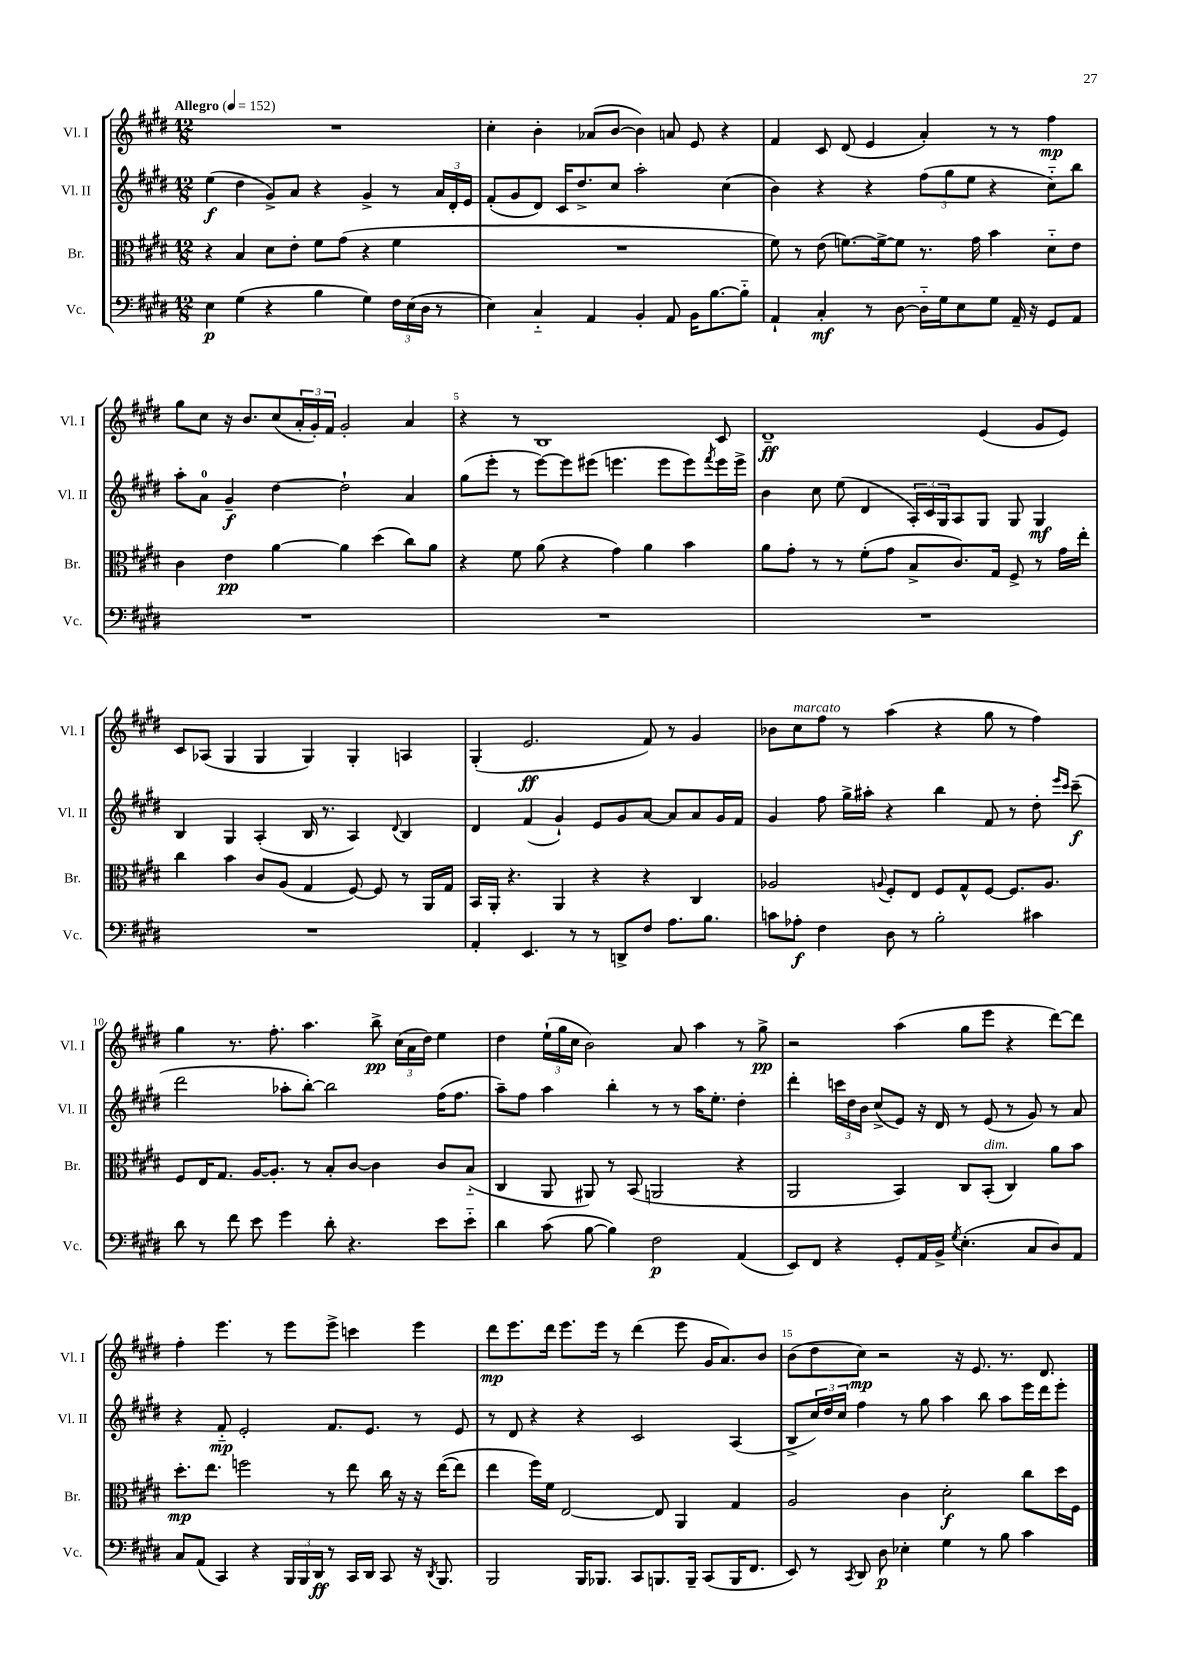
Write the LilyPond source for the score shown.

<<
\new StaffGroup <<
\new Staff = "s0" \with { instrumentName = "Vl. I" shortInstrumentName = "Vl. I" } {
    \clef treble \key e \major \numericTimeSignature \time 12/8 \tempo "Allegro" 4 = 152
    R1. |
    cis''4-. b'4-. aes'8( b'8~ b'4) a'8 e'8 r4 |
    fis'4 cis'8 dis'8( e'4 a'4-.) r8 r8 fis''4\mp |
    gis''8 cis''8 r16 b'8. cis''8( \tuplet 3/2 { a'16-. gis'16-.) fis'16 } gis'2-. a'4 |
    r4 r8 b1 cis'8 |
    dis'1--\ff e'4( gis'8 e'8) |
    cis'8 aes8( gis4 gis4 gis4) gis4-. a4 |
    gis4-.( e'2.\ff fis'8) r8 gis'4 |
    bes'8 cis''8^\markup { \italic "marcato" } fis''8 r8 a''4( r4 gis''8 r8 fis''4) |
    gis''4 r8. fis''8.-. a''4. b''8->\pp \tuplet 3/2 { cis''16( a'16 dis''16) } e''4 |
    dis''4 \tuplet 3/2 { e''16-!( gis''16 cis''16 } b'2) a'8 a''4 r8 gis''8->\pp |
    r2 a''4( gis''8 e'''8 r4 dis'''8~) dis'''8 |
    fis''4-. e'''4. r8 e'''8 e'''8-> c'''4 e'''4 |
    dis'''8\mp e'''8. dis'''16 e'''8. e'''16 r8 dis'''4( e'''8 gis'16 a'8.) b'8 |
    b'8( dis''8 cis''8\mp) r2 r16 e'8. r8. dis'8. \bar "|." |
}
\new Staff = "s1" \with { instrumentName = "Vl. II" shortInstrumentName = "Vl. II" } {
    \clef treble \key e \major \numericTimeSignature \time 12/8
    e''4\f( dis''4 gis'8->) a'8 r4 gis'4-> r8 \tuplet 3/2 { a'16 dis'16-. e'16 } |
    fis'8-.( gis'8 dis'8) cis'16 dis''8.-> cis''8 a''2-. cis''4( |
    b'4) r4 r4 \tuplet 3/2 { fis''8( gis''8 e''8 } r4 cis''8-_) b''8 |
    a''8-. a'8-0 gis'4--\f dis''4~ dis''2-! a'4 |
    gis''8( e'''8-. r8 e'''8~) e'''8 eis'''8( e'''4. e'''8 e'''8) \acciaccatura { fis'''8 } e'''16 e'''16-> |
    b'4 cis''8 e''8( dis'4 \tuplet 3/2 { a16-.) cis'16 gis16 } a8 gis8 gis8 gis4\mf |
    b4 gis4 a4-.( b16 r8. a4) \appoggiatura { dis'8 } b4 |
    dis'4 fis'4( gis'4-!) e'8 gis'8 a'8~ a'8 a'8 gis'16 fis'16 |
    gis'4 fis''8 gis''16-> ais''16-. r4 b''4 fis'8 r8 dis''8-. \grace { e'''16 cis'''16 } cis'''8--\f( |
    dis'''2 aes''8-. b''8~-.) b''2 fis''16( fis''8. |
    a''8--) fis''8 a''4 b''4-. r8 r8 a''16 e''8.-. dis''4-. |
    dis'''4-. \tuplet 3/2 { c'''16 dis''16 b'16 } cis''8->( e'8) r16 dis'16 r8 e'8( r8 gis'8) r8 a'8 |
    r4 fis'8-_\mp e'2-. fis'8. e'8. r8 e'8 |
    r8 dis'8 r4 r4 cis'2 a4( |
    b8-> \tuplet 3/2 { cis''16) dis''16 cis''16 } fis''4 r8 gis''8 a''4 b''8 a''8 e'''16 dis'''16 e'''8-. \bar "|." |
}
\new Staff = "s2" \with { instrumentName = "Br." shortInstrumentName = "Br." } {
    \clef alto \key e \major \numericTimeSignature \time 12/8
    r4 b4 dis'8 e'8-. fis'8 gis'8( r4 fis'4 |
    R1. |
    fis'8) r8 e'8( f'8.~) f'16~-> f'8 r8. gis'16 b'4 dis'8-_ e'8 |
    cis'4 e'4\pp a'4~ a'4 dis''4( cis''8) a'8 |
    r4 fis'8 a'8( r4 gis'4) a'4 b'4 |
    a'8 gis'8-. r8 r8 fis'8-.( gis'8 b8-> cis'8.) gis16 fis8-> r8 gis'16 e''16-. |
    cis''4 b'4 cis'8 a8( gis4 fis8~) fis8 r8 a,16 gis16 |
    b,16 a,16-. r4. a,4 r4 r4 cis4 |
    aes2 \appoggiatura { a8 } fis8-. e8 fis8 gis8-^ fis8~ fis8. a8. |
    fis8 e16 gis8. a16~ a8.-. r8 b8-. cis'8~ cis'4 cis'8 b8-_( |
    cis4 a,8 ais,8) r8 b,8( a,2 r4 |
    a,2 b,4) cis8 b,8-.^\markup { \italic "dim." }( cis4) a'8 b'8 |
    dis''8.-.\mp e''8. f''2 r8 e''8 cis''16 r16 r16 e''16~( e''8 |
    e''4 fis''16) fis'16 e2~ e8 a,4 gis4 |
    a2 cis'4 dis'2-.\f cis''8 dis''16 fis16 \bar "|." |
}
\new Staff = "s3" \with { instrumentName = "Vc." shortInstrumentName = "Vc." } {
    \clef bass \key e \major \numericTimeSignature \time 12/8
    e4\p gis4( r4 b4 gis4) \tuplet 3/2 { fis16 e16( dis16 } r8 |
    e4) cis4-_ a,4 b,4-. a,8 b,16 b8.~ b8-_ |
    a,4-! cis4-.\mf r8 dis8~ dis16-_ gis16 e8 gis8 a,16-- r16 gis,8 a,8 |
    R1. |
    R1. |
    R1. |
    R1. |
    a,4-. e,4. r8 r8 d,8-> fis8 a8. b8. |
    c'8 aes8-.\f fis4 dis8 r8 b2-. cis'4 |
    dis'8 r8 fis'8 e'8 gis'4 dis'8-. r4. e'8 e'8-_ |
    dis'4 cis'8( b8~ b4) fis2\p a,4( |
    e,8) fis,8 r4 gis,8-. a,16 b,16-> \acciaccatura { gis8 } e4.-.( cis8 dis8) a,8 |
    cis8 a,8( cis,4) r4 \tuplet 3/2 { b,,16 b,,16 dis,16\ff } r8 cis,16 dis,16 cis,8 r16 \acciaccatura { dis,8 } b,,8. |
    b,,2 b,,16 bes,,8. cis,8 b,,8. b,,16-- cis,8( b,,16 fis,8. |
    e,8) r8 \acciaccatura { cis,8 } dis,8 dis8\p ees4-. gis4 r8 b8 cis'4 \bar "|." |
}
>>
>>
\layout { \context { \Score \override BarNumber.break-visibility = ##(#f #t #t) barNumberVisibility = #(every-nth-bar-number-visible 5) } }
